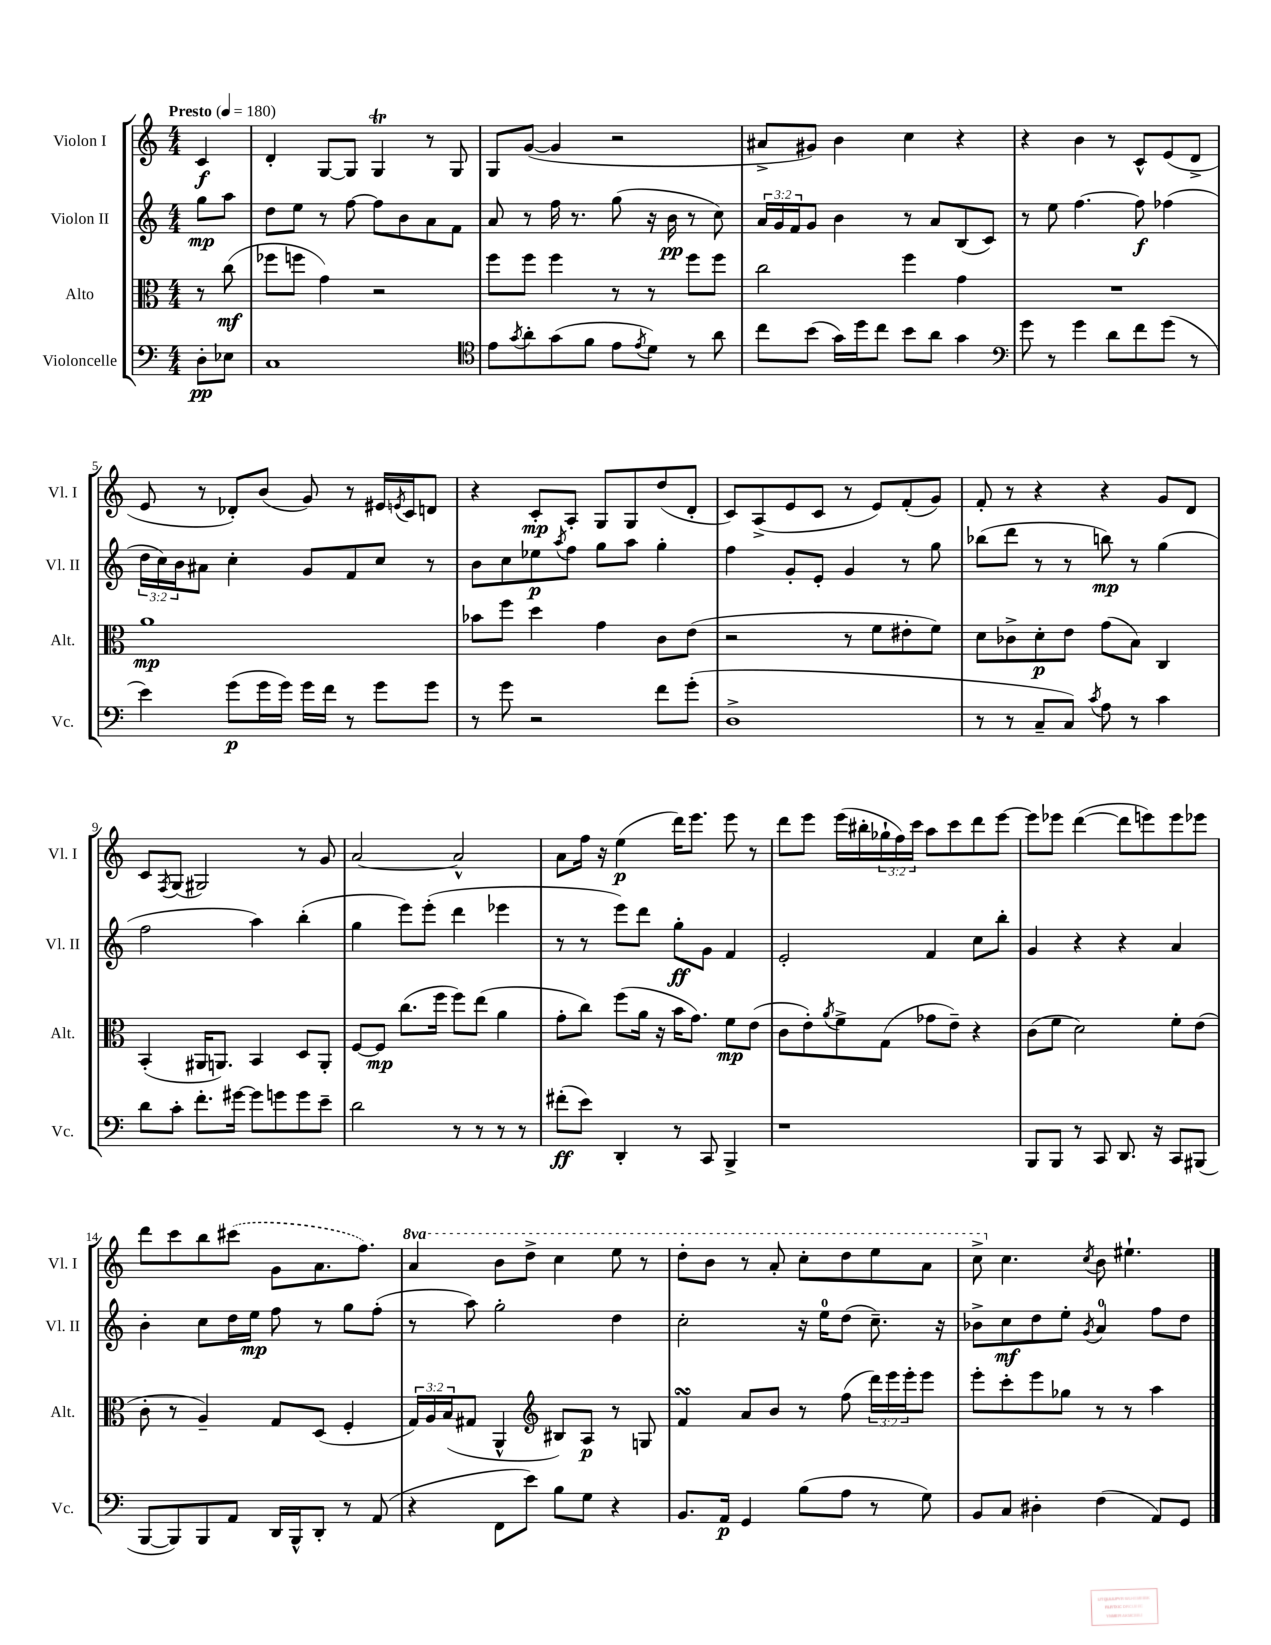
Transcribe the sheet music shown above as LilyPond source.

<<
\new StaffGroup <<
\new Staff = "s0" \with { instrumentName = "Violon I" shortInstrumentName = "Vl. I" } {
    \clef treble \key c \major \numericTimeSignature \time 4/4 \override Staff.TupletNumber.text = #tuplet-number::calc-fraction-text \set Staff.ottavationMarkups = #ottavation-simple-ordinals \partial 4 \tempo "Presto" 4 = 180
    c'4\f |
    d'4-. g8~ g8 g4\trill r8 g8 |
    g8 g'8~( g'4 r2 |
    ais'8-> gis'8) b'4 c''4 r4 |
    r4 b'4 r8 c'8-^ e'8( d'8-> |
    e'8 r8 des'8-.) b'8( g'8) r8 eis'16 \acciaccatura { e'8 } c'16 d'8 |
    r4 c'8-.\mp a8-. g8 g8 d''8( d'8-. |
    c'8) a8->( e'8 c'8 r8 e'8) f'8-.( g'8) |
    f'8-. r8 r4 r4 g'8 d'8 |
    c'8 \acciaccatura { f8 } g8( gis2) r8 g'8 |
    a'2~ a'2-^ |
    a'8 f''16 r16 e''4\p( d'''16) e'''8. e'''8 r8 |
    d'''8 e'''8 e'''16( bis''16-. \tuplet 3/2 { ges''16-! f''16) c'''16 } a''8 c'''8 d'''8 e'''8~ |
    e'''8 ees'''8 d'''4~( d'''8 e'''8) e'''8 ees'''8 |
    d'''8 c'''8 b''8 \once \slurDashed cis'''8( g'8 a'8. f''8.) |
    \ottava #1 a''4 b''8 d'''8-> c'''4 e'''8 r8 |
    d'''8-. b''8 r8 a''8-. c'''8-. d'''8 e'''8 a''8 |
    c'''8-> \ottava #0 c''4. \acciaccatura { c''8 } b'8 eis''4.-! \bar "|." |
}
\new Staff = "s1" \with { instrumentName = "Violon II" shortInstrumentName = "Vl. II" } {
    \clef treble \key c \major \numericTimeSignature \time 4/4 \override Staff.TupletNumber.text = #tuplet-number::calc-fraction-text \partial 4
    g''8\mp a''8 |
    d''8 e''8 r8 f''8~ f''8 b'8 a'8 f'8 |
    a'8 r8 f''16 r8. g''8( r16 b'16\pp r8 c''8) |
    \tuplet 3/2 { a'16 g'16 f'16 } g'8 b'4 r8 a'8 b8( c'8) |
    r8 e''8 f''4.~ f''8\f fes''4( |
    \tuplet 3/2 { d''16 c''16) b'16 } ais'8 c''4-. g'8 f'8 c''8 r8 |
    b'8 c''8 ees''8\p \acciaccatura { a''8 } f''8 g''8 a''8 g''4-. |
    f''4 g'8-. e'8-. g'4 r8 g''8 |
    bes''8( d'''8 r8 r8 b''8\mp) r8 g''4( |
    f''2 a''4) b''4-.( |
    g''4 e'''8) e'''8-.( d'''4 ees'''4 |
    r8 r8 e'''8) d'''8 g''8-.\ff g'8 f'4 |
    e'2-. f'4 c''8 b''8-. |
    g'4 r4 r4 a'4 |
    b'4-. c''8 d''16 e''16\mp f''8 r8 g''8 f''8-.( |
    r8 a''8) g''2-. d''4 |
    c''2-. r16 e''16-0 d''8( c''8.--) r16 |
    bes'8-> c''8\mf d''8 e''8-. \acciaccatura { g'8 } a'4-0 f''8 d''8 \bar "|." |
}
\new Staff = "s2" \with { instrumentName = "Alto" shortInstrumentName = "Alt." } {
    \clef alto \key c \major \numericTimeSignature \time 4/4 \override Staff.TupletNumber.text = #tuplet-number::calc-fraction-text \partial 4
    r8 c''8\mf( |
    fes''8 f''8 g'4) r2 |
    f''8 f''8 f''4 r8 r8 f''8 f''8 |
    c''2 f''4 g'4 |
    R1 |
    a'1\mp |
    bes'8 f''8 d''4 g'4 c'8 e'8( |
    r2 r8 f'8 eis'8-. f'8) |
    d'8 ces'8-> d'8-.\p e'8 g'8( b8) c4 |
    b,4-.( ais,16 a,8.) b,4 d8 a,8-. |
    f8~ f8\mp c''8.( f''16 f''8) e''8( a'4 |
    g'8-. c''8) f''8( a'16 r16 b'16 g'8.) f'8\mp e'8( |
    c'8 e'8-.) \acciaccatura { a'8 } f'8-> g8( ges'8 e'8--) r4 |
    c'8( f'8 d'2) f'8-. e'8( |
    c'8-. r8 a4--) g8 d8( f4-. |
    \tuplet 3/2 { g16) a16 b16( } gis8 a,4-^ \clef treble bis8) a8\p r8 g8 |
    f'4\turn a'8 b'8 r8 f''8( \tuplet 3/2 { d'''16) e'''16 e'''16-. } e'''8 |
    e'''8-. c'''8-. e'''8 ges''8 r8 r8 a''4 \bar "|." |
}
\new Staff = "s3" \with { instrumentName = "Violoncelle" shortInstrumentName = "Vc." } {
    \clef bass \key c \major \numericTimeSignature \time 4/4 \partial 4
    d8-.\pp ees8 |
    c1 |
    \clef tenor e'8 \acciaccatura { g'8 } a'8-. g'8( f'8 e'8 \acciaccatura { e'8 } d'8) r8 a'8 |
    c''8 b'8( g'16) d''16 c''8 b'8 a'8 g'4 |
    \clef bass g'8 r8 g'4 d'8 f'8 g'8( r8 |
    e'4) g'8\p( g'16 g'16) g'16 f'16 r8 g'8 g'8 |
    r8 g'8 r2 f'8 g'8-.( |
    d1-> |
    r8 r8 c8-- c8) \acciaccatura { c'8 } a8 r8 c'4 |
    d'8 c'8-. f'8.-. gis'16~ gis'8 g'8 g'8 e'8-- |
    d'2 r8 r8 r8 r8 |
    fis'8-.\ff( e'8) d,4-. r8 c,8 b,,4-> |
    r1 |
    b,,8 b,,8 r8 c,8 d,8. r16 c,8 bis,,8( |
    b,,8~ b,,8) b,,8 a,8 d,16 b,,16-^ d,8-. r8 a,8( |
    r4 f,8 e'8) b8 g8 r4 |
    b,8. a,16\p g,4 b8( a8 r8 g8) |
    b,8 c8 dis4-. f4( a,8) g,8 \bar "|." |
}
>>
>>
